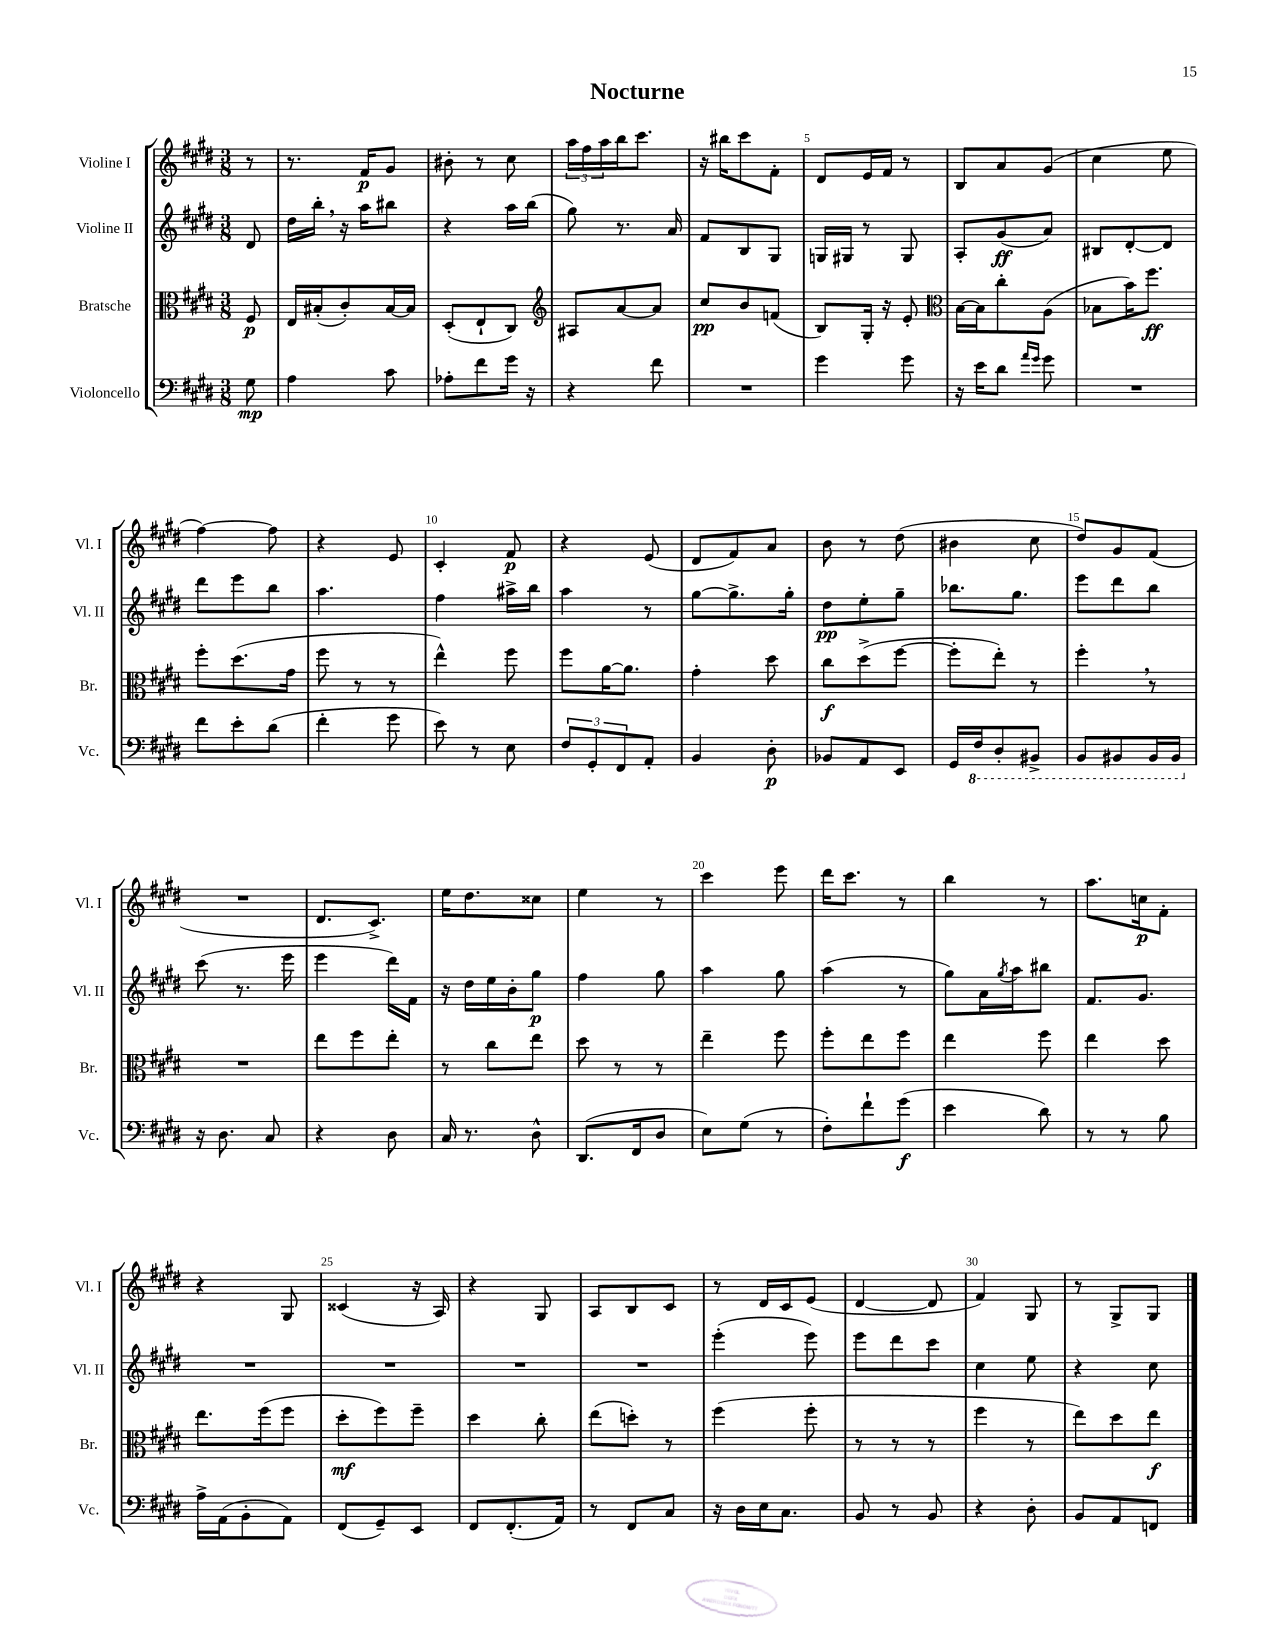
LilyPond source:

\header { title = "Nocturne" }
<<
\new StaffGroup <<
\new Staff = "s0" \with { instrumentName = "Violine I" shortInstrumentName = "Vl. I" } {
    \clef treble \key e \major \numericTimeSignature \time 3/8 \partial 8
    r8 |
    r8. fis'16\p gis'8 |
    bis'8-. r8 cis''8 |
    \tuplet 3/2 { a''16 fis''16 a''16 } b''16 cis'''8. |
    r16 bis''16 cis'''8 fis'8-. |
    dis'8 e'16 fis'16 r8 |
    b8 a'8 gis'8( |
    cis''4 e''8 |
    fis''4~) fis''8 |
    r4 e'8 |
    cis'4-. fis'8\p |
    r4 e'8( |
    dis'8 fis'8) a'8 |
    b'8 r8 dis''8( |
    bis'4 cis''8 |
    dis''8) gis'8 fis'8( |
    R4. |
    dis'8. cis'8.->) |
    e''16 dis''8. cisis''8 |
    e''4 r8 |
    cis'''4 e'''8 |
    dis'''16 cis'''8. r8 |
    b''4 r8 |
    a''8. c''16\p fis'8-. |
    r4 gis8 |
    cisis'4( r16 a16) |
    r4 gis8 |
    a8 b8 cis'8 |
    r8 dis'16 cis'16 e'8( |
    dis'4~ dis'8 |
    fis'4) gis8 |
    r8 gis8-> gis8 \bar "|." |
}
\new Staff = "s1" \with { instrumentName = "Violine II" shortInstrumentName = "Vl. II" } {
    \clef treble \key e \major \numericTimeSignature \time 3/8 \partial 8
    dis'8 |
    dis''16 b''16-. \breathe r16 a''16 bis''8 |
    r4 a''16 b''16( |
    gis''8) r8. a'16 |
    fis'8 b8 gis8 |
    g16 gis16 r8 gis8 |
    a8-. gis'8\ff( a'8) |
    bis8 dis'8~-. dis'8 |
    dis'''8 e'''8 b''8 |
    a''4. |
    fis''4 ais''16-> b''16 |
    a''4 r8 |
    gis''8~ gis''8.-> gis''16-. |
    dis''8\pp e''8-. gis''8-- |
    bes''8. gis''8. |
    e'''8 dis'''8 b''8 |
    cis'''8( r8. e'''16 |
    e'''4 dis'''16) fis'16 |
    r16 dis''16 e''16 b'16-. gis''8\p |
    fis''4 gis''8 |
    a''4 gis''8 |
    a''4( r8 |
    gis''8) a'16 \acciaccatura { gis''8 } a''16 bis''8 |
    fis'8. gis'8. |
    R4. |
    R4. |
    R4. |
    R4. |
    e'''4-.( e'''8) |
    e'''8 dis'''8 cis'''8 |
    cis''4 e''8 |
    r4 cis''8 \bar "|." |
}
\new Staff = "s2" \with { instrumentName = "Bratsche" shortInstrumentName = "Br." } {
    \clef alto \key e \major \numericTimeSignature \time 3/8 \partial 8
    fis8\p |
    e16 bis16-.( cis'8-.) bis16~ bis16 |
    dis8-.( e8-! cis8) |
    \clef treble ais8 a'8~ a'8 |
    cis''8\pp b'8 f'8( |
    b8) gis16-. r16 e'8-. |
    \clef alto b16~ b16 cis''8-. a8( |
    bes8 b'16) fis''8.\ff |
    fis''8-. dis''8.( gis'16 |
    fis''8 r8 r8 |
    e''4-^) fis''8 |
    fis''8 a'16~ a'8. |
    gis'4-. dis''8 |
    cis''8\f dis''8->( fis''8~ |
    fis''8-. e''8-.) r8 |
    fis''4-. \breathe r8 |
    R4. |
    e''8 fis''8 e''8-. |
    r8 cis''8 e''8 |
    dis''8 r8 r8 |
    e''4-- fis''8 |
    fis''8-. e''8 fis''8 |
    e''4 fis''8 |
    e''4 dis''8 |
    e''8. fis''16( fis''8 |
    dis''8-.\mf fis''8) fis''8-- |
    dis''4 cis''8-. |
    e''8( d''8-.) r8 |
    fis''4( fis''8-. |
    r8 r8 r8 |
    fis''4 r8 |
    e''8) dis''8 e''8\f \bar "|." |
}
\new Staff = "s3" \with { instrumentName = "Violoncello" shortInstrumentName = "Vc." } {
    \clef bass \key e \major \numericTimeSignature \time 3/8 \partial 8
    gis8\mp |
    a4 cis'8 |
    aes8-. fis'8 gis'16 r16 |
    r4 fis'8 |
    R4. |
    gis'4 gis'8 |
    r16 e'16 dis'8 \grace { a'16 gis'16 } gis'8 |
    R4. |
    fis'8 e'8-. dis'8( |
    fis'4-. gis'8 |
    e'8) r8 e8 |
    \tuplet 3/2 { fis8 gis,8-. fis,8 } a,8-. |
    b,4 dis8-.\p |
    bes,8 a,8 e,8 |
    gis,16 \ottava #-1 fis,16 dis,8-. bis,,8-> |
    b,,8 bis,,8 bis,,16 bis,,16 \ottava #0 |
    r16 dis8. cis8 |
    r4 dis8 |
    cis16 r8. dis8-^ |
    dis,8.( fis,16 dis8 |
    e8) gis8( r8 |
    fis8-.) fis'8-! gis'8\f( |
    e'4 dis'8) |
    r8 r8 b8 |
    a16-> a,16( b,8-. a,8) |
    fis,8( gis,8--) e,8 |
    fis,8 fis,8.-.( a,16) |
    r8 fis,8 cis8 |
    r16 dis16 e16 cis8. |
    b,8 r8 b,8 |
    r4 dis8-. |
    b,8 a,8 f,8 \bar "|." |
}
>>
>>
\layout { \context { \Score \override BarNumber.break-visibility = ##(#f #t #t) barNumberVisibility = #(every-nth-bar-number-visible 5) } }
